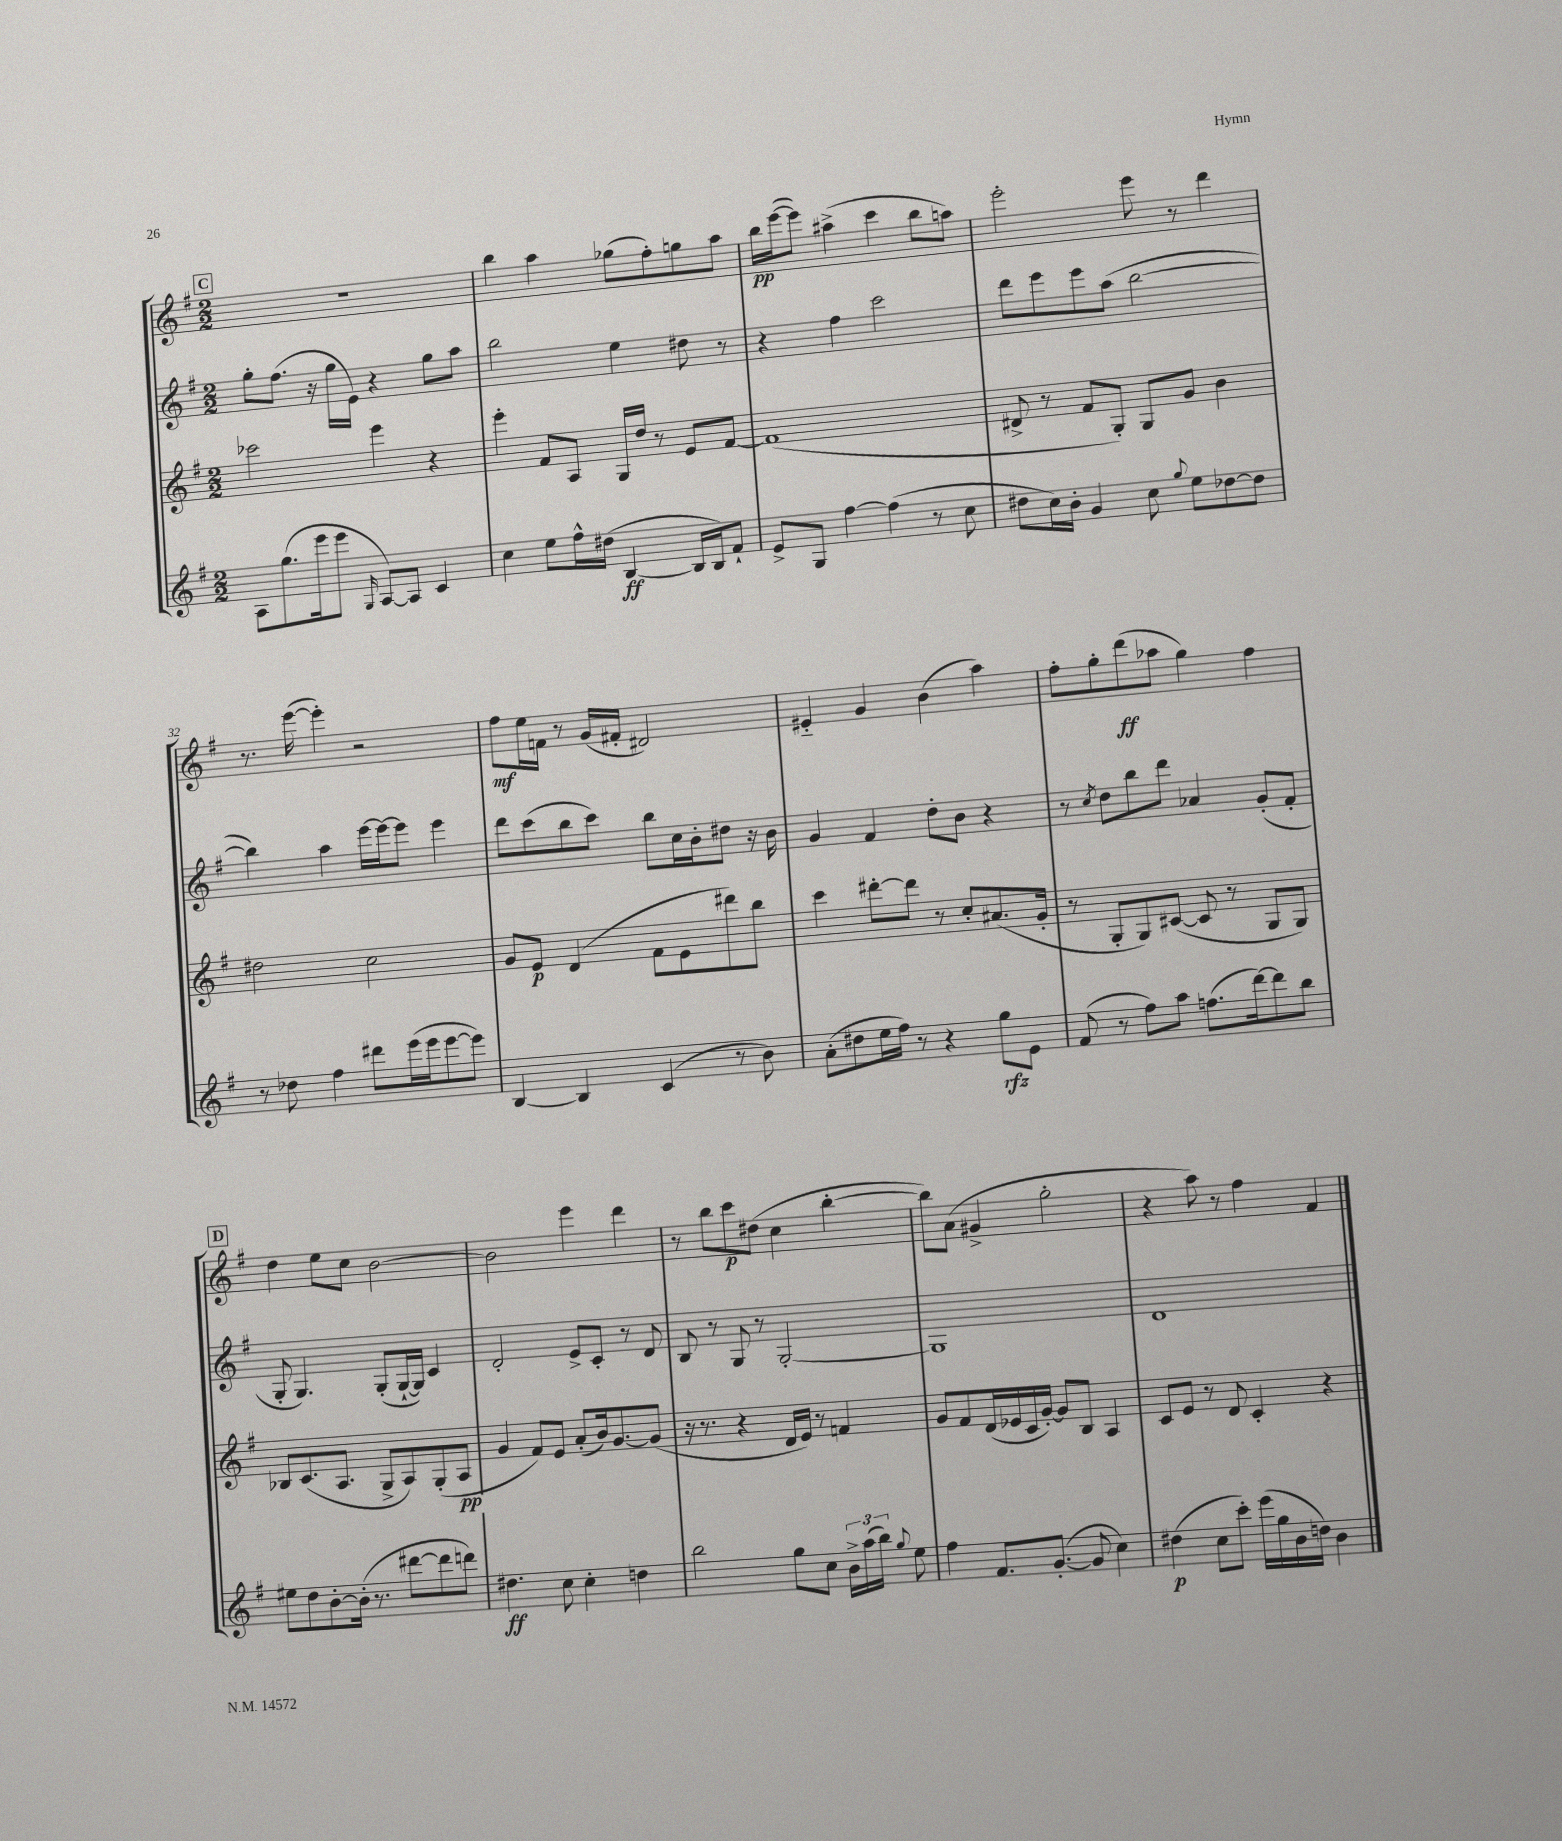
<<
\new StaffGroup <<
\new Staff = "s0" {
    \clef treble \key g \major \numericTimeSignature \time 2/2
    \autoBeamOff \mark \markup { \box "C" } r1 |
    b''4 a''4 ges''8[( fis''8-.) g''8 a''8] |
    b''16[\pp e'''16~( e'''8]) ais''4->( c'''4 b''8[ a''8]) |
    e'''2-. e'''8 r8 d'''4 |
    r8. e'''16~( e'''4-.) r2 |
    fis''8[\mf e''16 f'16] r8 g'16[( fis'16]-. dis'2) |
    eis'4-_ g'4 b'4( a''4) |
    fis''8[-. g''8-. d'''8\ff( aes''8] g''4) fis''4 |
    \mark \markup { \box "D" } d''4 e''8[ c''8] b'2~ |
    b'2 e'''4 d'''4 |
    r8 b''8[ c'''8\p dis''8]( c''4 b''4~-. |
    b''8[) a'8]( gis'4-> g''2-. |
    r4 a''8) r8 fis''4 fis'4 \bar "|." |
}
\new Staff = "s1" {
    \clef treble \key g \major \numericTimeSignature \time 2/2
    \autoBeamOff \mark \markup { \box "C" } g''8[-. fis''8.]( r16 g''16[ e'16]) r4 g''8[ a''8] |
    b''2 e''4 dis''8 r8 |
    r4 fis''4 c'''2 |
    d'''8[ e'''8 e'''8 a''8]( b''2~ |
    b''4) a''4 e'''16[~ e'''16~ e'''8] e'''4 |
    d'''8[ c'''8( b''8 c'''8]) b''8[ c''16 b'16-. dis''8] r16 b'16 |
    g'4 fis'4 d''8[-. b'8] r4 |
    r8 \acciaccatura { c''8 } d''8[ b''8 d'''8] aes'4 g'8[-.( fis'8]-. |
    \mark \markup { \box "D" } g8-. g4.) g8[-.( g16~-! g16]) c'4 |
    d'2-. e'8[-> c'8]-. r8 d'8 |
    b8 r8 g8 r8 g2~-. |
    g1 |
    d'1 \bar "|." |
}
\new Staff = "s2" {
    \clef treble \key g \major \numericTimeSignature \time 2/2
    \autoBeamOff \mark \markup { \box "C" } ces'''2 e'''4 r4 |
    e'''4-. fis'8[ a8] g16[ d''16] r8 e'8[ fis'8]~ |
    fis'1( |
    dis'8-> r8 fis'8[ g8]-.) g8[ g'8] b'4 |
    dis''2 c''2 |
    g'8[ e'8]\p d'4( fis'8[ e'8 dis'''8) b''8] |
    c'''4 dis'''8[~-. dis'''8] r8 c''8[-. ais'8.( g'16]-. |
    r8 g8[-. g8) cis'8]~( cis'8 r8 g8[ g8]) |
    \mark \markup { \box "D" } bes8[ c'8.( a8.] g8[-> a8) g8-.( a8]\pp |
    g'4 fis'8[) e'8] a'8[-.( b'16) g'8.~ g'8]( |
    r16 r8. r4 d'16[ e'16]) r8 f'4 |
    g'8[ fis'8 d'16( ees'16 c'16 g'16]~-.) g'8[ b8] a4 |
    c'8[ e'8] r8 d'8 c'4-. r4 \bar "|." |
}
\new Staff = "s3" {
    \clef treble \key g \major \numericTimeSignature \time 2/2
    \autoBeamOff \mark \markup { \box "C" } a8[ g''8.( e'''16 e'''8] \grace { g16 } a8[~) a8] c'4 |
    c''4 e''8[ fis''16-^ dis''16]( b4~\ff b16[ b16) fis'8]-! |
    e'8[-> g8] fis''4~ fis''4( r8 c''8 |
    dis''8[ c''16) b'16]-. g'4 c''8 \appoggiatura { g''8 } e''8[ des''8~ des''8] |
    r8 des''8 fis''4 dis'''8[ e'''16( e'''16 e'''8~ e'''8]) |
    b4~ b4 c'4( r8 b'8) |
    a'8[-.( dis''8 e''16 fis''16]) r8 r4 g''8[\rfz e'8] |
    fis'8( r8 fis''8[) a''8] f''8.[( d'''16~) d'''8 b''8] |
    \mark \markup { \box "D" } eis''8[ d''8 b'8~-. b'16]-.( r8. dis'''8[~ dis'''8 d'''8]) |
    dis''4.\ff c''8 c''4-. d''4 |
    b''2 g''8[ c''8] \tuplet 3/2 { b'16[-> a''16( b''16]) } \appoggiatura { g''8 } e''8 |
    fis''4 fis'8.[ g'8.]~-.( g'8 c''4) |
    dis''4\p( c''8[ c'''8]-.) e'''16[( g''16 b'16 d''16]) b'4 \bar "|." |
}
>>
>>
\layout { \context { \Score currentBarNumber = #28 } }
